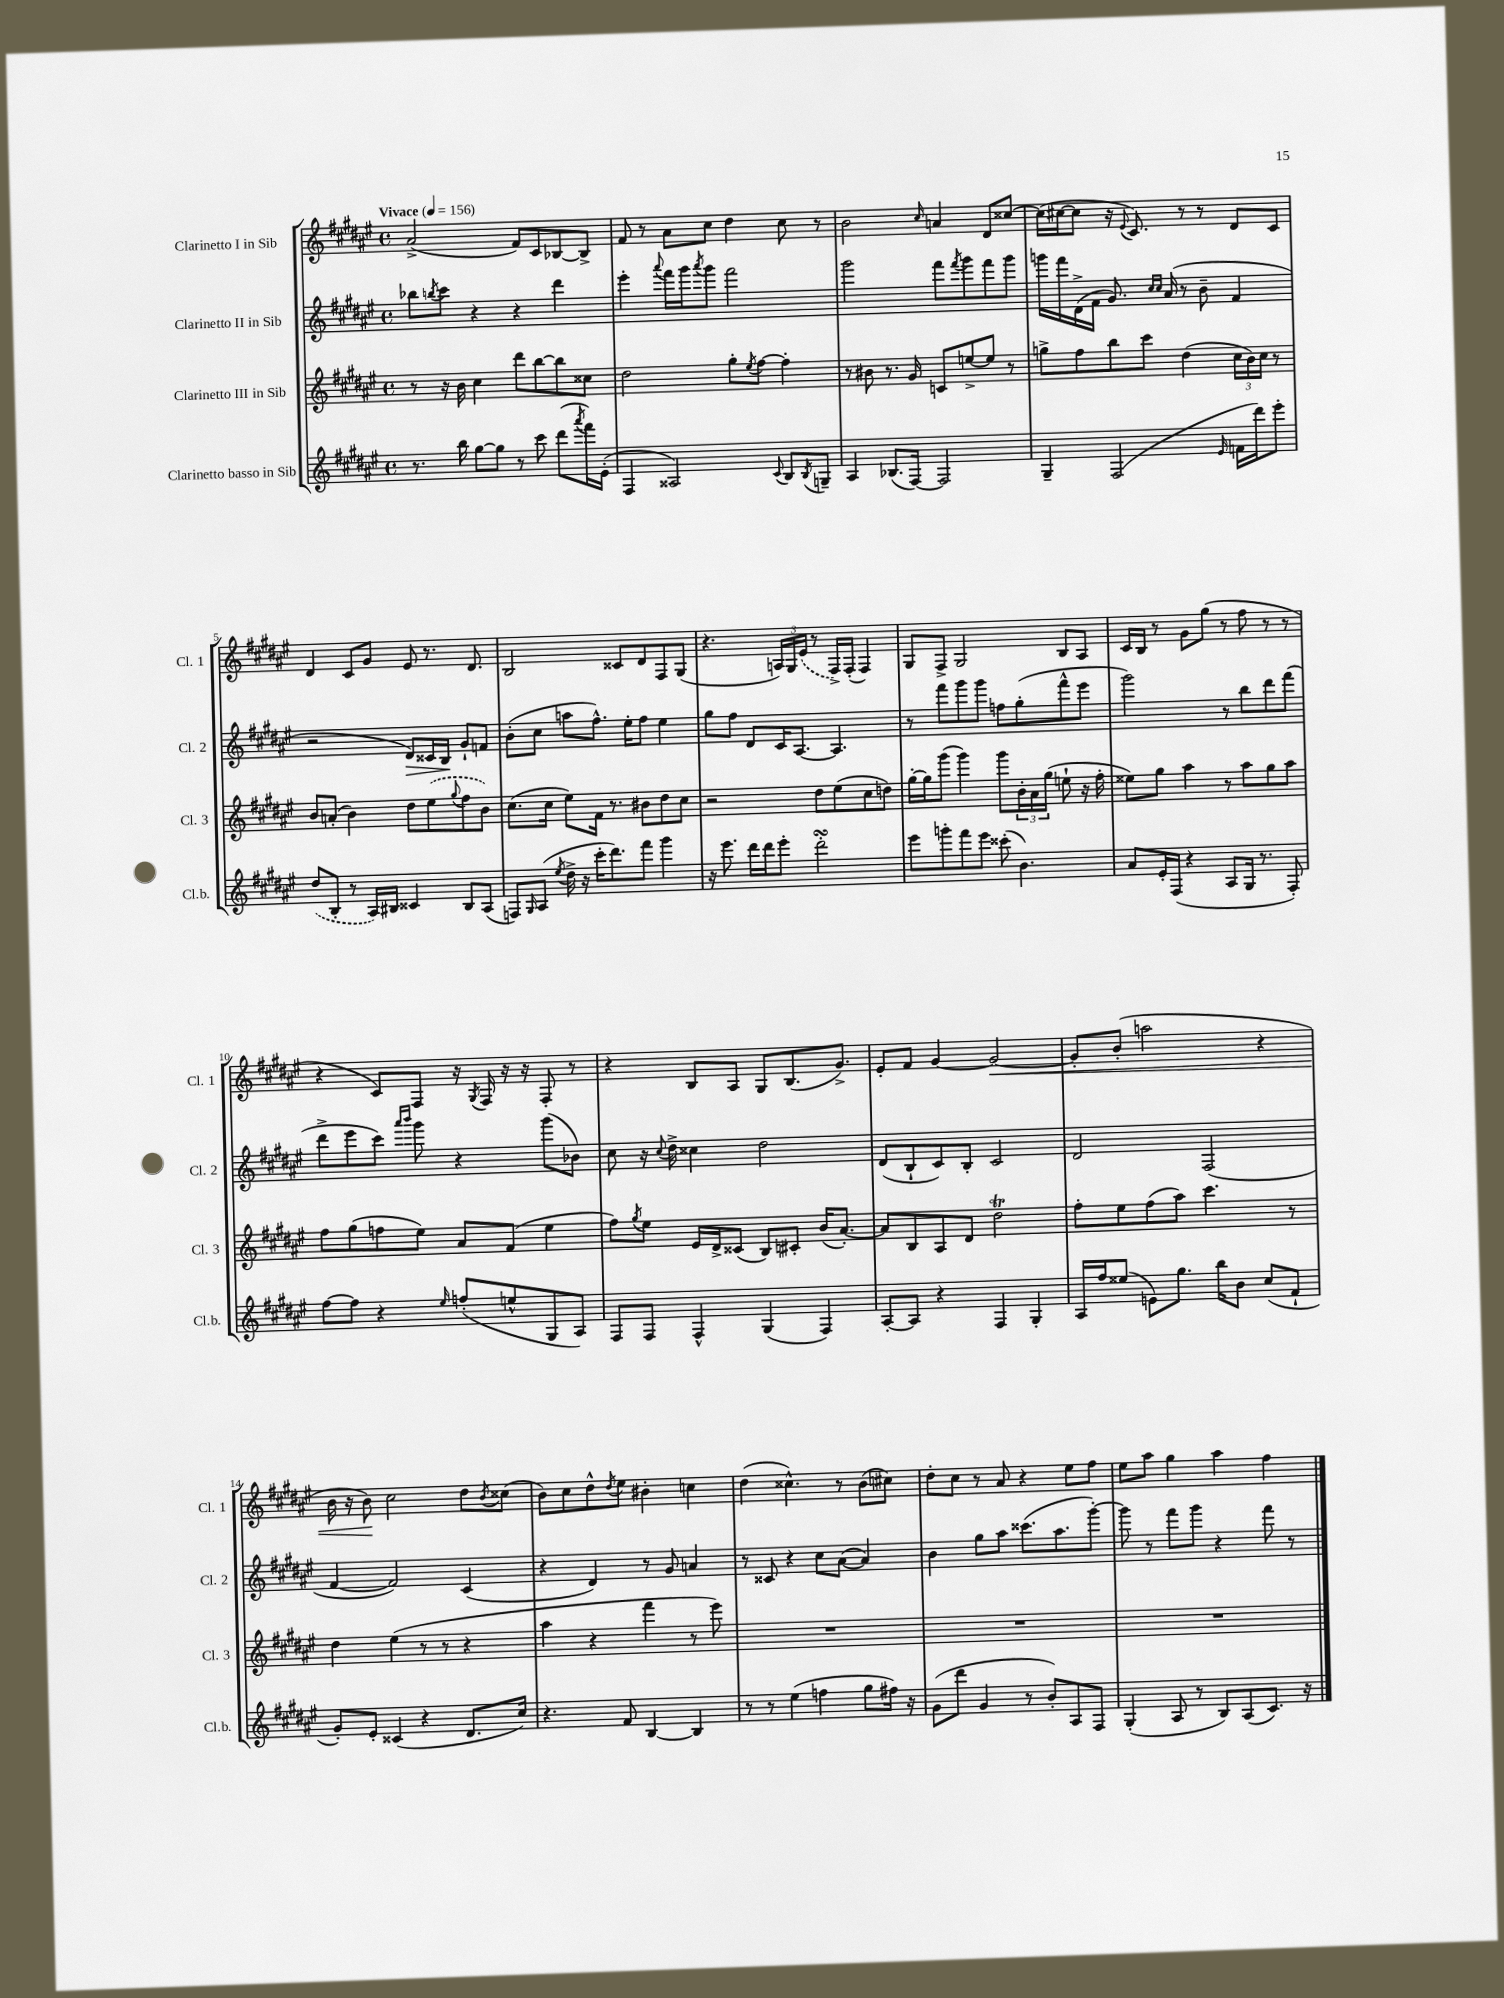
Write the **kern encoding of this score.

**kern	**kern	**kern	**kern
*staff4	*staff3	*staff2	*staff1
*clefG2	*clefG2	*clefG2	*clefG2
*k[f#c#g#d#a#e#]	*k[f#c#g#d#a#e#]	*k[f#c#g#d#a#e#]	*k[f#c#g#d#a#e#]
*M4/4	*M4/4	*M4/4	*M4/4
*met(c)	*met(c)	*met(c)	*met(c)
*MM156	*MM156	*MM156	*MM156
8.r	8r	8bb-\L	(2a#^/
.	.	8qbb/	.
.	16r	8ccc#\J	.
16bb\	16b\	.	.
[8gg#\L	4cc#\	4r	.
8gg#\]J	.	.	.
8r	8ddd#\L	4r	8f#/L)
8ccc#\	[8bb\	.	8c#/
(8ddd#\L	8bb\]	4ddd#\	[8B-/
8qaaa#/	.	.	.
16fff#\L)	8cc##\J	.	8B-^/]J
(16e#'\JJ	.	.	.
=	=	=	=
4F#/	2dd#\	4eee#'\	8f#/
.	.	.	8r
.	.	8qqaaa#/	.
2A##/)	.	16fff#\LL	8a#\L
.	.	16ggg#\J	.
.	.	8qaaa#/	.
.	.	8ggg#\J	8cc#\J
.	8gg#'\L	2fff#\	4dd#\
.	8qee#/	.	.
.	[8ff#\J	.	.
8qqc#/	.	.	.
8B/L	4ff#'\]	.	8cc#\
8qB/	.	.	.
8G~/J	.	.	8r
=	=	=	=
4A#/	8r	2ggg#\	2b\
.	8b#\	.	.
(8.B-/L	8.r	.	.
[16F#/Jk)	16g#/	.	.
.	.	.	16qqcc#/
2F#/]	8c/L	8fff#\L	4a/
.	.	8qfff#/	.
.	[8ee^/	8ggg#\	.
.	8ee/]J	8fff#\	8d#/L
.	8r	8ggg#\J	[8cc##/J
=	=	=	=
4G#~/	8gg^\L	16ggg\LL	(16cc##\]LL
.	.	16fff#\	[16cc#\J
.	8ff#\	(16d#^\	8cc#\]J
.	.	16f#\JJ	.
(2F#/	8bb\	8.g#/)	16r
.	.	.	8qqe#/
.	.	.	8.c#/)
.	8ccc#\J	.	.
.	.	16qqcc#/LL	.
.	.	16qqcc#/JJ	.
.	.	(16a#/	.
.	(4dd#\	8r	8r
.	.	8b~\	8r
16qqe#/	.	.	.
16f\LL	24cc#\LL	4f#/	8d#/L
.	24b\)	.	.
16ddd#\J)	.	.	.
.	24cc#\JJ	.	.
8eee#'\J	8r	.	8c#/J
=	=	=	=
(8dd#/L	8b/L	2r	4d#/
8B'/J	(8a'/J	.	.
8r	4b\)	.	8c#/L
16A#/LL)	.	.	8g#/J
16B#/JJ	.	.	.
4c##/	8dd#\L	8d#/L)	8e#/
.	(8ee#\	16c##/L	8.r
.	.	16B/JJ	.
.	8qqgg#/	.	.
8B#/L	8ff#\	8g#`/L	.
.	.	.	8.d#/
(8A#/J	8b\J)	8f/J	.
=	=	=	=
8F/L)	(8.cc#\L	(8b'\L	2B/
16qqG#/	.	.	.
(8A#/J	.	8cc#\J	.
.	16cc#\Jk	.	.
8qee#/	.	.	.
16dd#^\	8ee#\L)	8aa\L	.
16r	.	.	.
16ccc#'\LK	16f#\Jk	8.ff#^^\J)	.
8.ddd#\)	8.r	.	.
.	.	.	8c##/L
.	.	16ee#'\LK	.
8fff#\J	8b#\L	8ff#\J	8d#/
4ggg#\	8dd#\	4ee#\	8F#/
.	8cc#\J	.	(8G#/J
=	=	=	=
16r	2r	8gg#\L	4.r
8.eee#\	.	.	.
.	.	8ff#\J	.
16ddd#\LL	.	8d#/L	.
16ddd#\J	.	.	.
8eee#'\J	.	16c#/K	24A/LL)
.	.	.	24G#/
.	.	[8.A#/J	.
.	.	.	(24e#/JJ
2ddd#'\	8dd#\L	.	8r
.	(8ee#\	4.A#/]	16F#^/LL)
.	.	.	(16F#'/JJ
.	8cc#\	.	4F#/)
.	8dd\J)	.	.
=	=	=	=
8eee#\L	[16gg#'\LL	8r	8G#/L
.	16gg#\]J	.	.
8ggg'\	(8ggg#\J	8fff#\L	8F#^/J
8fff#\	4ggg#\)	8ggg#\	2G#/
8eee#\J	.	8ggg#\J	.
(8ccc##'\	8ggg#\L	8ff\L	.
4.b\)	24b'\L	(8gg#'\	.
.	24a#\	.	.
.	(24gg#\JJ	.	.
.	8ee`\	8fff#^^\	8B/L
.	16r	8eee#\J	8A#/J
.	16ff#'\	.	.
=	=	=	=
8a#/L	8ee##\L)	2ggg#\)	16c#/LL
.	.	.	16B/JJ
16e#'/L	8gg#\J	.	8r
(16F#/JJ	.	.	.
4r	4aa#\	.	8g#\L
.	.	.	(8gg#\J
8A#/L	8r	8r	8r
16G#/Jk	8aa#\L	8bb\L	8ff#\
8.r	.	.	.
.	8gg#\	8ddd#\	8r
8F#'/)	8aa#\J	(8fff#\J	8r
=	=	=	=
[8ff#\L	8ff#\L	8ddd#^\L	4r
8ff#\]J	(8gg#\	8eee#\	.
4r	8ff\	8ccc#\J)	8c#/L)
.	.	16qqaaa#/LL	.
.	.	16qqbbb/JJ	.
.	8ee#\J)	8ggg#\	8F#/J
16qqee#/	.	.	.
(8ff'/L	8a#/L	4r	16r
.	.	.	8qG#/
.	.	.	16F#/
8ee^^/	(8f#/J	.	16r
.	.	.	16r
8G#/	4ee#\	(8ggg#\L	8F#'/
8A#/J)	.	8b-\J)	8r
=	=	=	=
8F#/L	8ff#\L)	8cc#\	4r
.	8qgg#/	.	.
8F#/J	8ee#\J	16r	.
.	.	8qqcc#/	.
.	.	16dd#^\	.
4F#^^/	16e#/LL	4cc##\	8B/L
.	16d#^/J	.	.
.	(8c##/J	.	8A#/J
(4G#/	8B/L)	2dd#\	8G#/L
.	8c#'/J	.	(8.B/
4F#/)	(16b/LK	.	.
.	[8.a#'/J)	.	8.g#^/J)
=	=	=	=
[8A#'/L	8a#/]L	(8d#/L	8e#'/L
8A#/]J	8B/	8B`/	8f#/J
4r	8A#/	8c#/)	[4g#/
.	8d#/J	8B'/J	.
4F#/	2dd#\	2c#/	2g#/_
4G#'/	.	.	.
=	=	=	=
16A#/LL	8ff#'\L	2d#/	8g#'/]L
16ff#/J	.	.	.
(8ee##/J	8ee#\	.	(8b'/J
8e\L)	(8ff#\	.	2aa\
8.gg#\J	8aa#\J)	.	.
.	4.ccc#\	(2F#/	.
16bb\LK	.	.	.
8b\J	.	.	.
(8cc#/L	.	.	4r
8f#`/J	8r	.	.
=	=	=	=
8g#'/L)	4dd#\	[4f#/	16b\
.	.	.	16r
8e#'/J	.	.	8b\)
(4c##/	(4ee#\	2f#/])	2cc#\
4r	8r	.	.
.	8r	.	.
8.d#/L	4r	(4c#/	8dd#\L
.	.	.	8qb/
.	.	.	(8cc##\J
16cc#/Jk)	.	.	.
=	=	=	=
4.r	4aa#\	4r	8b\L)
.	.	.	8cc#\
.	4r	4d#/)	8dd#^^\
.	.	.	8qdd#/
8f#/	.	.	8ee#\J
[4B/	4fff#\	8r	4b#'\
.	.	8g#/	.
4B/]	8r	4a/	4cc\
.	8eee#\)	.	.
=	=	=	=
8r	1r	8r	(4dd#\
8r	.	8c##/	.
(4ee#\	.	4r	4.cc##^^\)
4ff\	.	8cc#\L	.
.	.	([8a#\J	8r
8gg#\L	.	4a#/])	(8b\L
16ff#\Jk)	.	.	8cc#\J)
16r	.	.	.
=	=	=	=
(8g#\L	1r	4b\	8dd#'\L
8ddd#\J	.	.	8cc#\J
4g#/	.	8gg#\L	8r
.	.	8aa#\J	8a#/
8r	.	(8.ccc##\L	4r
8b'/L)	.	.	.
.	.	8.aa#\	.
8A#/	.	.	8ee#\L
8F#/J	.	[8ggg#'\J)	8ff#\J
=	=	=	=
(4G#'/	1r	8ggg#\]	8ee#\L
.	.	8r	8aa#\J
8A#/	.	8fff#\L	4gg#\
8r	.	8ggg#\J	.
8B/L)	.	4r	4aa#\
(8A#/	.	.	.
8.c#/J)	.	8fff#\	4ff#\
.	.	8r	.
16r	.	.	.
==	==	==	==
*-	*-	*-	*-
